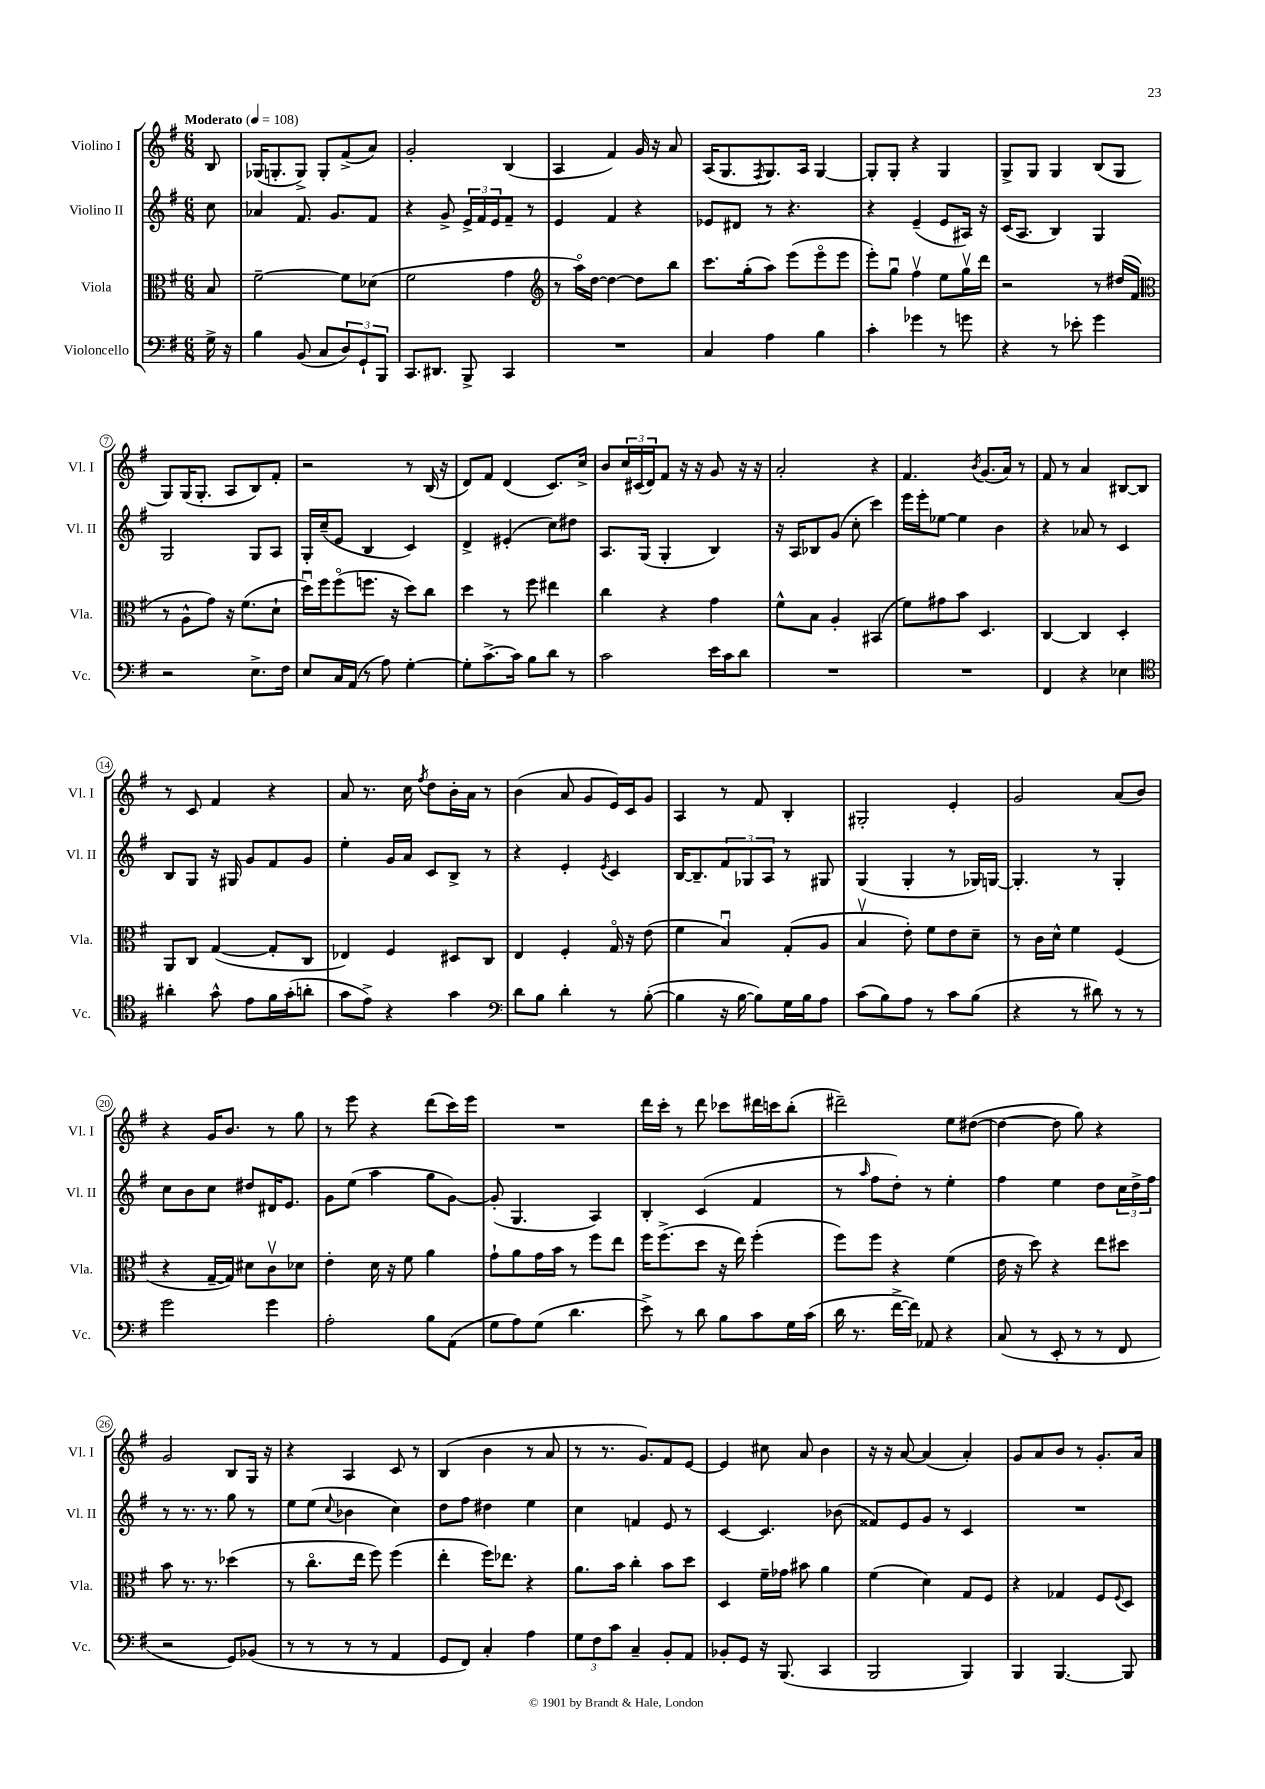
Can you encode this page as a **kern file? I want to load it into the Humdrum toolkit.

**kern	**kern	**kern	**kern
*staff4	*staff3	*staff2	*staff1
*clefF4	*clefC3	*clefG2	*clefG2
*k[f#]	*k[f#]	*k[f#]	*k[f#]
*M6/8	*M6/8	*M6/8	*M6/8
*MM108	*MM108	*MM108	*MM108
16G^\	8B/	8cc\	8B/
16r	.	.	.
=	=	=	=
4B\	[2f#~\	4a-/	(16G-/LK
.	.	.	8.G'/
(8BB/	.	8.f#/	8G^/J)
8C/L	.	.	8G'/L
.	.	8.g/L	.
12D/)	8f#\]L	.	(8f#^/
12GG`/	.	.	.
.	(8d-\J	8f#/J	8a/J)
12BBB/J	.	.	.
=	=	=	=
8.CC/L	2f#\	4r	2g'/
8.DD#/J	.	.	.
.	.	8g^/	.
8BBB^/	.	24e^/LL	.
.	.	24f#/	.
.	.	24e/J	.
4CC/	4g\	8f#~/J	(4B/
.	.	8r	.
=	=	=	=
*	*clefG2	*	*
2.r	8r	4e/	4A/
.	16aao\LL)	.	.
.	[16dd\JJ	.	.
.	4dd\_	4f#/	4f#/)
.	8dd\]L	4r	16g/
.	.	.	16r
.	8bb\J	.	8a/
=	=	=	=
4C/	8.ccc\L	8e-/L	(16A/LK
.	.	.	8.G/
.	.	8d#/J	.
.	(16gg'\k	.	.
.	.	.	8qF#/
4A\	8aa\J)	8r	8.G/)
.	(8eee\L	4.r	.
.	.	.	16A/Jk
4B\	8eeeo\	.	[4G/
.	8eee\J	.	.
=	=	=	=
4c'\	8eee'\L)	4r	8G'/]L
.	8ggu\J	.	8G'/J
4g-\	4ff#v\	(4e~/	4r
8r	8ee\L	8e/L	4G/
8g\	16ggv\L	16A#/Jk)	.
.	16ddd\JJ	16r	.
=	=	=	=
4r	2r	(16c/LK	8G^/L
.	.	8.A/J	.
.	.	.	8G/J
8r	.	4B/)	4G/
8e-'\	.	.	.
4g\	8r	4G/	(8B/L
.	(16dd#/LL	.	8G/J
.	16f#/JJ	.	.
=	=	=	=
*	*clefC3	*	*
2r	8r	2G/	8G/L)
.	8A^^\L	.	(16G/K
.	.	.	8.G'/J
.	8g\J)	.	.
.	16r	.	8A/L
.	(8.f#\L	.	.
8.E^\L	.	8G/L	8B/)
.	8d`\J	8A/J	8f#'/J
16F#\Jk	.	.	.
=	=	=	=
8E/L	16ddu\LL)	16G'/LL	2r
.	16ff#\J	(16cc~/J	.
16C/L	(8ff#o\	8e/J	.
(16AA/JJ	.	.	.
8r	8.ff\J	4B/	.
8A\)	.	.	.
.	16r	.	.
[4G'\	8dd\L)	4c/)	8r
.	8cc\J	.	(16B/
.	.	.	16r
=	=	=	=
8G'\]L	4dd\	4d^/	8d/L)
[8.c^\	.	.	8f#/J
.	8r	(4e#'/	(4d/
16c\]Jk	.	.	.
8B\L	8ff#\	.	.
8d\J	4ee#\	8cc\L)	8.c/L)
8r	.	8dd#\J	.
.	.	.	16cc^/Jk
=	=	=	=
2c\	4cc\	8.A/L	8b/L
.	.	.	24cc/L
.	.	.	(24c#/
.	.	(16G/Jk	.
.	.	.	24d/J)
.	4r	4G'/	8f#/J
.	.	.	16r
.	.	.	16r
16e\LL	4g\	4B/)	8g/
16c\J	.	.	.
8d\J	.	.	16r
.	.	.	16r
=	=	=	=
2.r	8f#^^\L	16r	2a'/
.	.	16A/LK	.
.	8B\J	8B-/	.
.	4A'/	(8g/J	.
.	.	8cc'\	.
.	(4BB#/	4ccc\)	4r
=	=	=	=
2.r	8f#\L)	16eee\LL	4.f#/
.	.	16eee'\J	.
.	8g#\	[8ee-\J	.
.	8b\J	4ee-\]	.
.	.	.	8qb/
.	4.D/	.	(8.g/L
.	.	4b\	.
.	.	.	16a/Jk)
.	.	.	8r
=	=	=	=
4FF#/	[4C/	4r	8f#/
.	.	.	8r
4r	4C/]	8a-/	4a/
.	.	8r	.
4E-\	4D'/	4c/	[8B#/L
.	.	.	8B#/]J
=	=	=	=
*clefC4	*	*	*
4a#'\	8AA/L	8B/L	8r
.	8C/J	8G/J	8c/
8g^^\	([4G/	16r	4f#/
.	.	16G#/	.
8e\L	.	8g/L	.
16f#\L	8G'/]L	8f#/	4r
(16g'\J	.	.	.
8a'\J	8C/J	8g/J	.
=	=	=	=
8g\L	4E-/)	4ee'\	8a/
8e^\J)	.	.	8.r
4r	4F#/	16g/LL	.
.	.	16a/JJ	16cc\
.	.	.	8qff#/
.	.	8c/L	8dd\L
4g\	8D#/L	8B^/J	16b'\L
.	.	.	16a\JJ
.	8C/J	8r	8r
=	=	=	=
*clefF4	*	*	*
8d\L	4E/	4r	(4b\
8B\J	.	.	.
4d'\	4F#'/	4e'/	8a/
.	.	.	8g/L
.	.	8qe/	.
8r	16Go/	4c/	16e/L)
.	16r	.	16c/J
([8B'\	(8e\	.	8g/J
=	=	=	=
4B\]	4f#\	[16B/LK	4A/
.	.	8.B~/]	.
16r	4Bu/)	12f#/	8r
[16B\	.	.	.
.	.	12G-/	.
8B\]L)	.	.	8f#/
.	.	12A/J	.
16G\L	(8G'/L	8r	4B'/
16B\J	.	.	.
8A\J	8A/J	8G#/	.
=	=	=	=
(8c\L	4Bv/	(4G/	2G#'/
8B\)	.	.	.
8A\J	8e'\)	4G'/	.
8r	8f#\L	.	.
8c\L	8e\	8r	4e'/
(8B\J	8d~\J	16G-/LL)	.
.	.	[16G/JJ	.
=	=	=	=
4r	8r	4.G'/]	2g/
.	16c\LL	.	.
.	16d^^\JJ	.	.
8r	4f#\	.	.
8d#\)	.	8r	.
8r	(4F#/	4G'/	(8a/L
8r	.	.	8b/J)
=	=	=	=
2g\	4r	8cc\L	4r
.	.	8b\	.
.	[16G~/LL	8cc\J	16g/LK
.	16G/]JJ)	.	8.b/J
.	8d#\L	8dd#/L	.
4g\	8cv\	16d#/K	8r
.	.	8.e/J	.
.	8d-\J	.	8gg\
=	=	=	=
2A'\	4e'\	8g\L	8r
.	.	(8ee\J	8eee\
.	16d\	4aa\	4r
.	16r	.	.
.	8f#\	.	.
8B\L	4a\	8gg\L	(8ddd\L
(8AA\J	.	[8g\J)	16ccc\L)
.	.	.	16eee\JJ
=	=	=	=
8G\L	8g`\L	(8g'/]	2.r
8A\)	8a\	4.G/	.
(8G\J	16g\L	.	.
.	16b\JJ	.	.
4.d\	8r	.	.
.	8ff#\L	4A/)	.
.	8ee\J	.	.
=	=	=	=
8e^\)	16ff#\LK	4B'/	16ddd\LL
.	(8.ff#^\	.	16ccc'\JJ
8r	.	.	8r
8d\	8dd\J	(4c/	8ddd\
8B\L	16r	.	8ccc-\L
.	16ee\)	.	.
8c\	(4ff#'\	4f#/	16ddd#\L
.	.	.	16ccc\J
16G\L	.	.	(8bb'\J
(16c\JJ	.	.	.
=	=	=	=
16d\	8ff#\L)	8r	2ddd#~\)
8.r	.	.	.
.	.	16qqaa/	.
.	8ff#\J	8ff#\L	.
[16f#^\LL	4r	8dd'\J)	.
16f#\]JJ)	.	.	.
8AA-/	.	8r	.
4r	(4f#\	4ee'\	8ee\L
.	.	.	([8dd#\J
=	=	=	=
(8C/	16e\	4ff#\	4dd#\_
.	16r	.	.
8r	8dd\)	.	.
8EE'/	4r	4ee\	8dd#\]
8r	.	.	8gg\)
8r	8ee\L	8dd\L	4r
8FF#/	8dd#\J	24cc\L	.
.	.	24dd^\	.
.	.	24ff#\JJ	.
=	=	=	=
2r	8b\	8r	2g/
.	8.r	8.r	.
.	8.r	8.r	.
8GG/L)	(4dd-\	8gg\	8B/L
(8BB-/J	.	8r	16G/Jk
.	.	.	16r
=	=	=	=
8r	8r	8ee\L	4r
8r	8.cco\L	(8ee\J	.
.	.	8qqcc/	.
8r	.	4b-\	4A/
.	16ee\Jk	.	.
8r	8ff#\)	.	.
4AA/	(4ff#\	4cc\)	8c/
.	.	.	8r
=	=	=	=
8GG/L	4ee'\	8dd\L	(4B/
8FF#/J)	.	8ff#\J	.
4C'/	16ff#\LK)	4dd#\	4b\
.	8.ee-\J	.	.
4A\	4r	4ee\	8r
.	.	.	8a/
=	=	=	=
12G\L	8.a\L	4cc\	8r
12F#\	.	.	.
.	.	.	8.r
12c\J	.	.	.
.	16b\Jk	.	.
4C~/	4cc'\	4f/	.
.	.	.	8.g/L)
8BB'/L	8b\L	8e/	8f#/
8AA/J	8dd\J	8r	[8e/J
=	=	=	=
8BB-'/L	4D/	[4c/	4e/]
8GG/J	.	.	.
16r	16f#~\LL	4.c/]	8cc#\
(8.BBB/	16g-\JJ	.	.
.	8b#\	.	8a/
4CC/	4a\	.	4b\
.	.	(8b-\	.
=	=	=	=
2BBB/	(4f#\	8f##/L)	16r
.	.	.	16r
.	.	8e/	[8a/
.	4d\)	8g/J	(4a/]
.	.	8r	.
4BBB/)	8G/L	4c/	4a'/)
.	8F#/J	.	.
=	=	=	=
4BBB/	4r	2.r	8g/L
.	.	.	8a/
[4.BBB/	4G-/	.	8b/J
.	.	.	8r
.	8F#/L	.	8.g'/L
.	8qqF#/	.	.
8BBB/]	8D/J	.	.
.	.	.	16a/Jk
==	==	==	==
*-	*-	*-	*-
